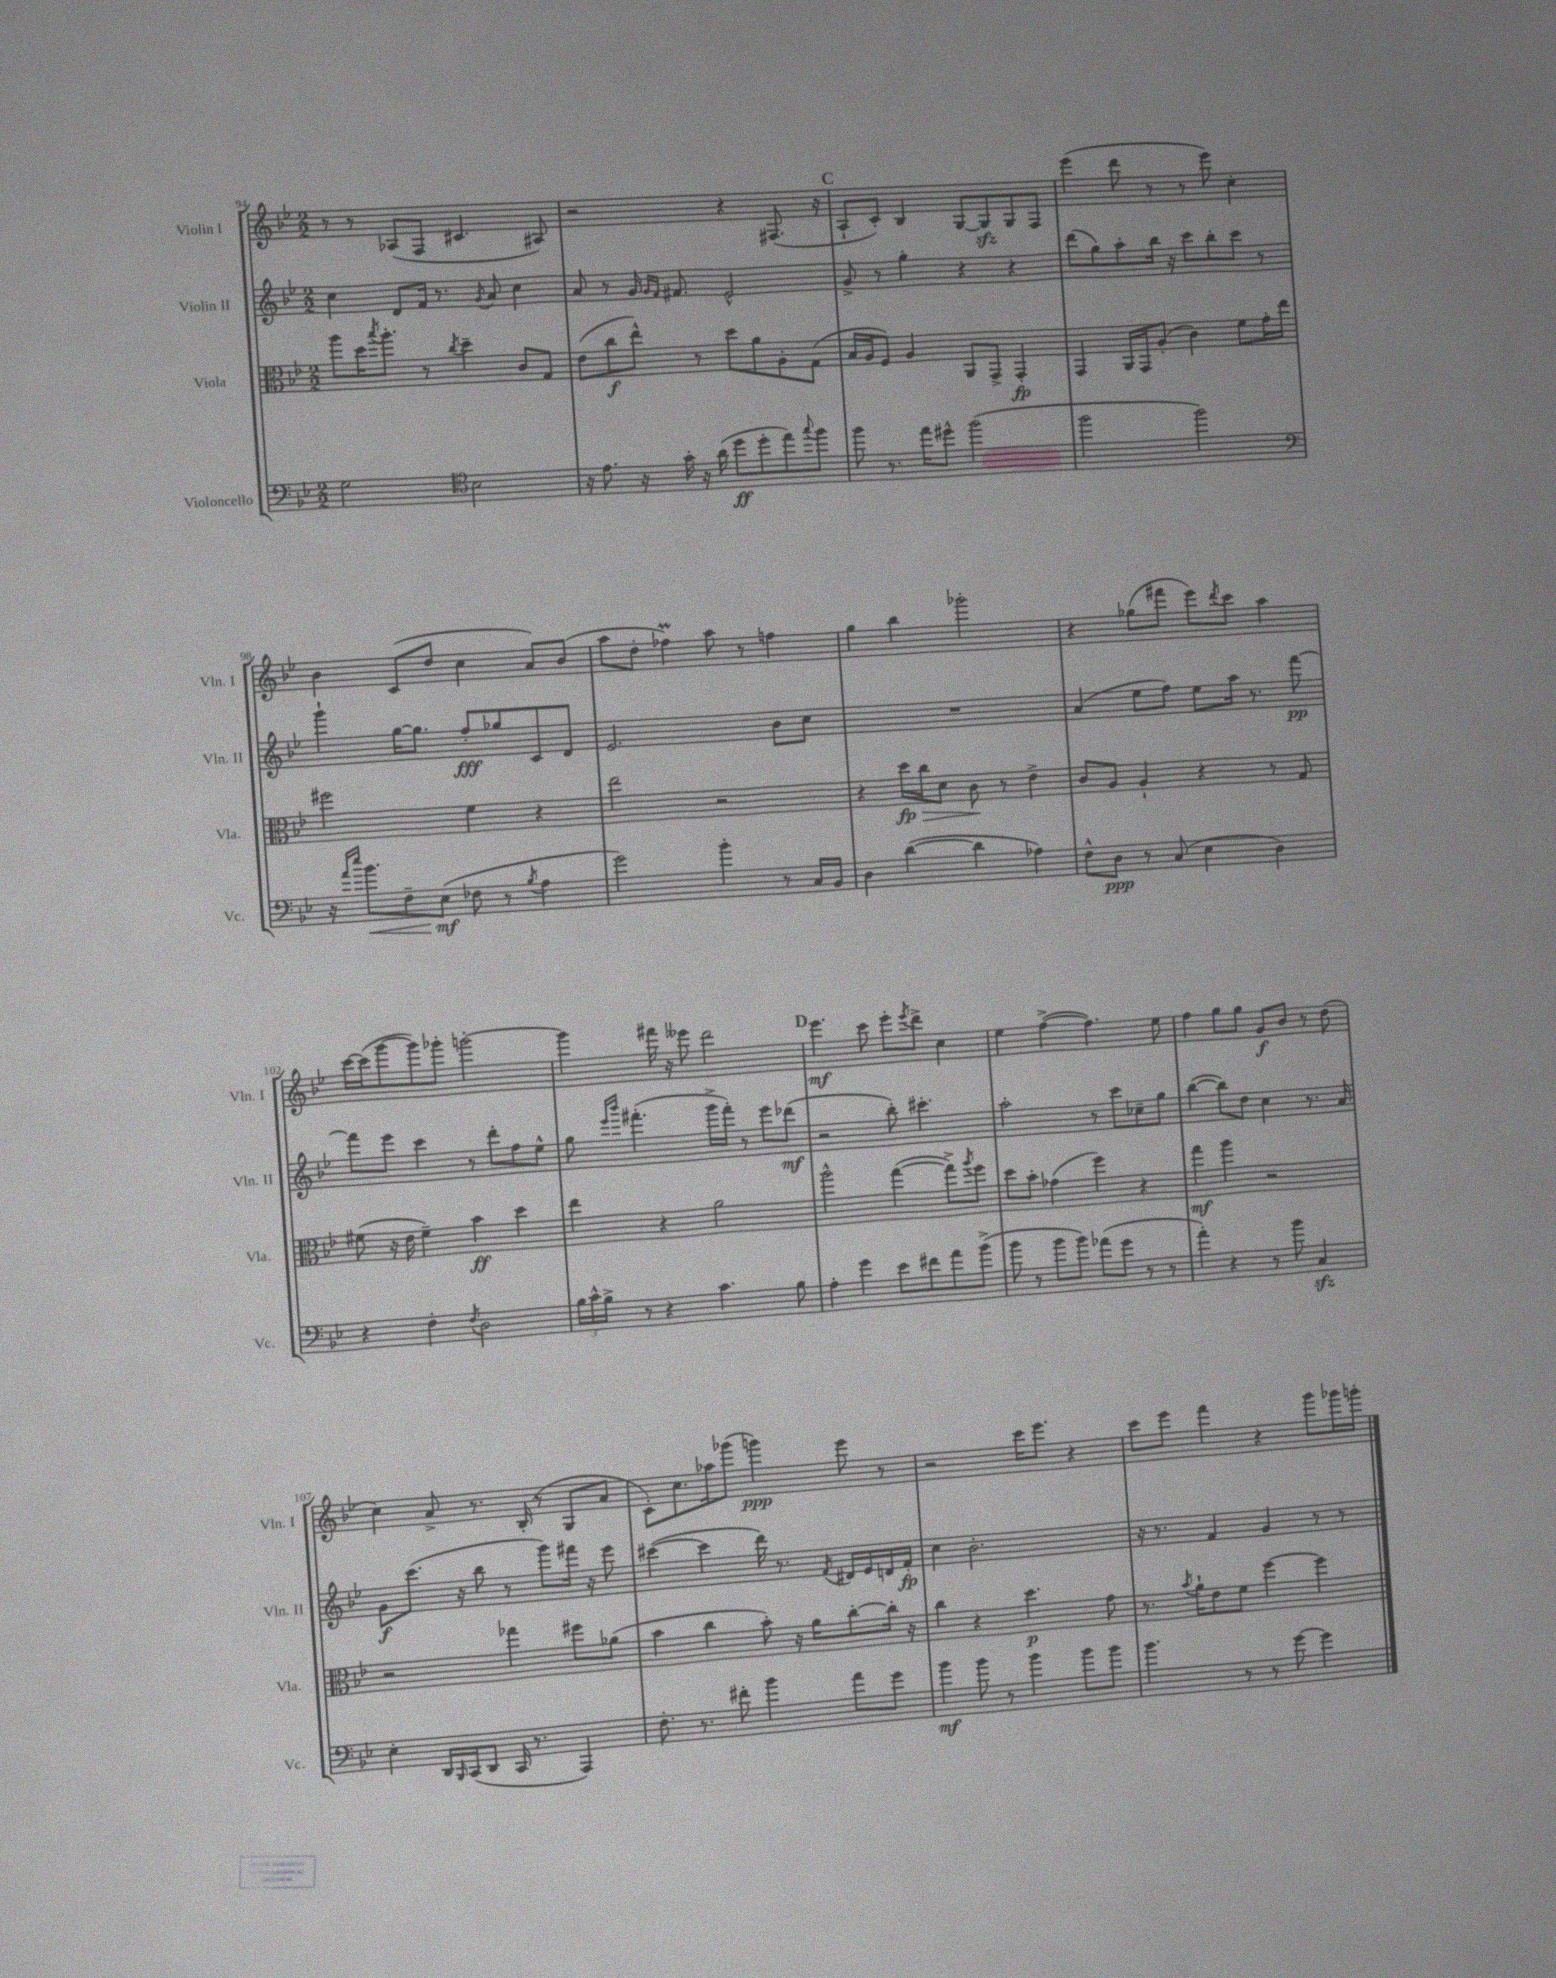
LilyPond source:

<<
\new StaffGroup <<
\new Staff = "s0" \with { instrumentName = "Violin I" shortInstrumentName = "Vln. I" } {
    \clef treble \key bes \major \numericTimeSignature \time 2/2
    r8 r8 aes8( f8 cis'4. ais8) |
    r2 r4 fis8.( r16 |
    \mark \markup { \bold "C" } a8-! c'8-.) bes4 g8~ g8\sfz g8 f8 |
    ees'''4( d'''8 r8 r8 ees'''8) c''4-. |
    bes'4 c'8( d''8 c''4 a'8) bes'8( |
    a''8 d''8-. fes''4\prall) a''8 r8 f''4 |
    g''4 bes''4 ges'''2-. |
    r4 ges''8( fis'''8 ees'''8) \acciaccatura { d'''8 } c'''8 a''4 |
    c'''16~ c'''16( g'''8~ g'''8) ges'''8-. g'''2~-. |
    g'''4 fis'''16 r16 eeses'''8 d'''2 |
    \mark \markup { \bold "D" } ees'''4.\mf c'''8 ees'''8-. \acciaccatura { ees'''8 } d'''8-> c''4 |
    ees''4 f''4~->( f''4.) ees''8 |
    f''4 g''8 g''8 g'8\f bes'8 r8 d''8( |
    c''4) a'8-> r8. bes16-.( r8 g8 a'8 |
    c'8-.) c''8. aes''16 ges'''8( g'''4\ppp) ees'''8 r8 |
    r2 c'''16 ees'''8. r4 |
    c'''8 ees'''8 f'''4 r4 g'''8 ges'''16 g'''16-. \bar "|." |
}
\new Staff = "s1" \with { instrumentName = "Violin II" shortInstrumentName = "Vln. II" } {
    \clef treble \key bes \major \numericTimeSignature \time 2/2
    c''4 d'8 f'16 r8. \acciaccatura { g'8 } a'8 c''4 |
    a'8 r8 g'16 \grace { g'16 f'16 } fis'8. ees'2-^ |
    \mark \markup { \bold "C" } g'8-> r8 g''4-. r4 r4 |
    d'''8( g''8) a''8-. bes''16 r16 c'''8 bes''8-. c'''8 r8 |
    g'''4-! g''16~ g''8. f''8-.\fff ges''8 c'8 d'8 |
    ees'2. bes'8 c''8 |
    R1 |
    a'4( ees''8 f''8) ees''8 a''16 r8. f'''8~\pp |
    f'''8 ees'''8 c'''4 r8 d'''8-. f''8 ees''8-^ |
    g''8 \grace { ees'''16 bes'''16 } fis'''4.-.( g'''16-> fis'''16-.) r8 ees'''8 des'''8\mf( |
    \mark \markup { \bold "D" } r2 bes''8-.) cis'''4.-. |
    a''2-. r8 c'''8 ces''8-- g''8 |
    bes''4~( bes''8) d''8 c''4 r8. a'16 |
    g'8\f c'''8.( r16 bes''8 r8 g'''8) fis'''16 r16 ees'''8 |
    cis'''4~( cis'''4 d'''16) r8. \acciaccatura { f'8 } dis'16 ees'16 d'16 f'16-.\fp |
    c''4 bes'2.-. |
    r16 r8. f'4 g'4 r8 r8 \bar "|." |
}
\new Staff = "s2" \with { instrumentName = "Viola" shortInstrumentName = "Vla." } {
    \clef alto \key bes \major \numericTimeSignature \time 2/2
    a''8 d''16 \acciaccatura { bes''8 } a''8.-. r8 \acciaccatura { c''8 } d''4-- c'8 g8 |
    ees'8( c''8\f ees''8-^) r8 d''8 a'8 a8-. g8( |
    \mark \markup { \bold "C" } bes16 a16 f8) a4 a,8 g,8-> g,4-.\fp |
    g,4 a,16 g,16 a8-.( c'4) f'8 g'16-. ees''16 |
    fis''2 f'4 r4 |
    ees''2 r2 |
    r4 d''16\fp c''16\> d'8 c'8\! r8 ees'4-> |
    c'8 a8 a4-! r4 r8 g8 |
    fis'8( r16 ees'16 fis'4--) bes'4\ff d''4 |
    ees''4 r4 a'2 |
    \mark \markup { \bold "D" } a''2-^ g''4~( g''8->) \acciaccatura { a''8 } f''8 |
    d''8 bes'8-. ges'4( f''4) r4 |
    g''4\mf a''4 r2 |
    r2 ges''4 fis''8 aes'8( |
    bes'4 c''4 bes'8-.) r16 a'16 c''8~-. c''16-. r16 |
    c''4 r4 d''4.\p g'8 |
    r8. \acciaccatura { bes'8 } a'16-! ees'8 f'8 f''4~ f''4 \bar "|." |
}
\new Staff = "s3" \with { instrumentName = "Violoncello" shortInstrumentName = "Vc." } {
    \clef bass \key bes \major \numericTimeSignature \time 2/2
    g2 \clef tenor bes2 |
    r16 ees'8. r16 g'16-. r16 a'16( d''8\ff d''8-. ees''8) \appoggiatura { g''8 } f''8 |
    \mark \markup { \bold "C" } f''8 r8. ees''16 dis''8-^ f''2( |
    f''2 f''2) |
    \clef bass r16 \grace { a'16 ees''16 } bes'8.\< f8-- ees8\mf\!( fes8 r8 \acciaccatura { bes8 } a4 |
    g'2) bes'4-. r8 c16 bes,16 |
    d4 d'4~( d'4 aes4) |
    f8-^ d8\ppp r8 c8( ees4 d4) |
    r4 f4-. \acciaccatura { f8 } d2 |
    \tuplet 3/2 { bes16 c'16-^ bes16-> } r8 r4 c'4. bes8 |
    \mark \markup { \bold "D" } a4-. g'4 ees'8 fis'8 a'8 bes'8->( |
    bes'8 r8 bes'8 bes'8) aes'8( g'8 r8 r8 |
    a'4-.) r4 r8 bes'8 c4\sfz |
    ees4-. d,16 \grace { bes,,16 } c,16( d,8 c,16 r8. a,,4) |
    f8.-. r8. fis'8-. bes'4 a'8 g'8 |
    bes'4\mf bes'8 r8 bes'4 bes'8 bes'8 |
    bes'4. r8 r8 g'8~ g'4 \bar "|." |
}
>>
>>
\layout { \context { \Score currentBarNumber = #94 } }
